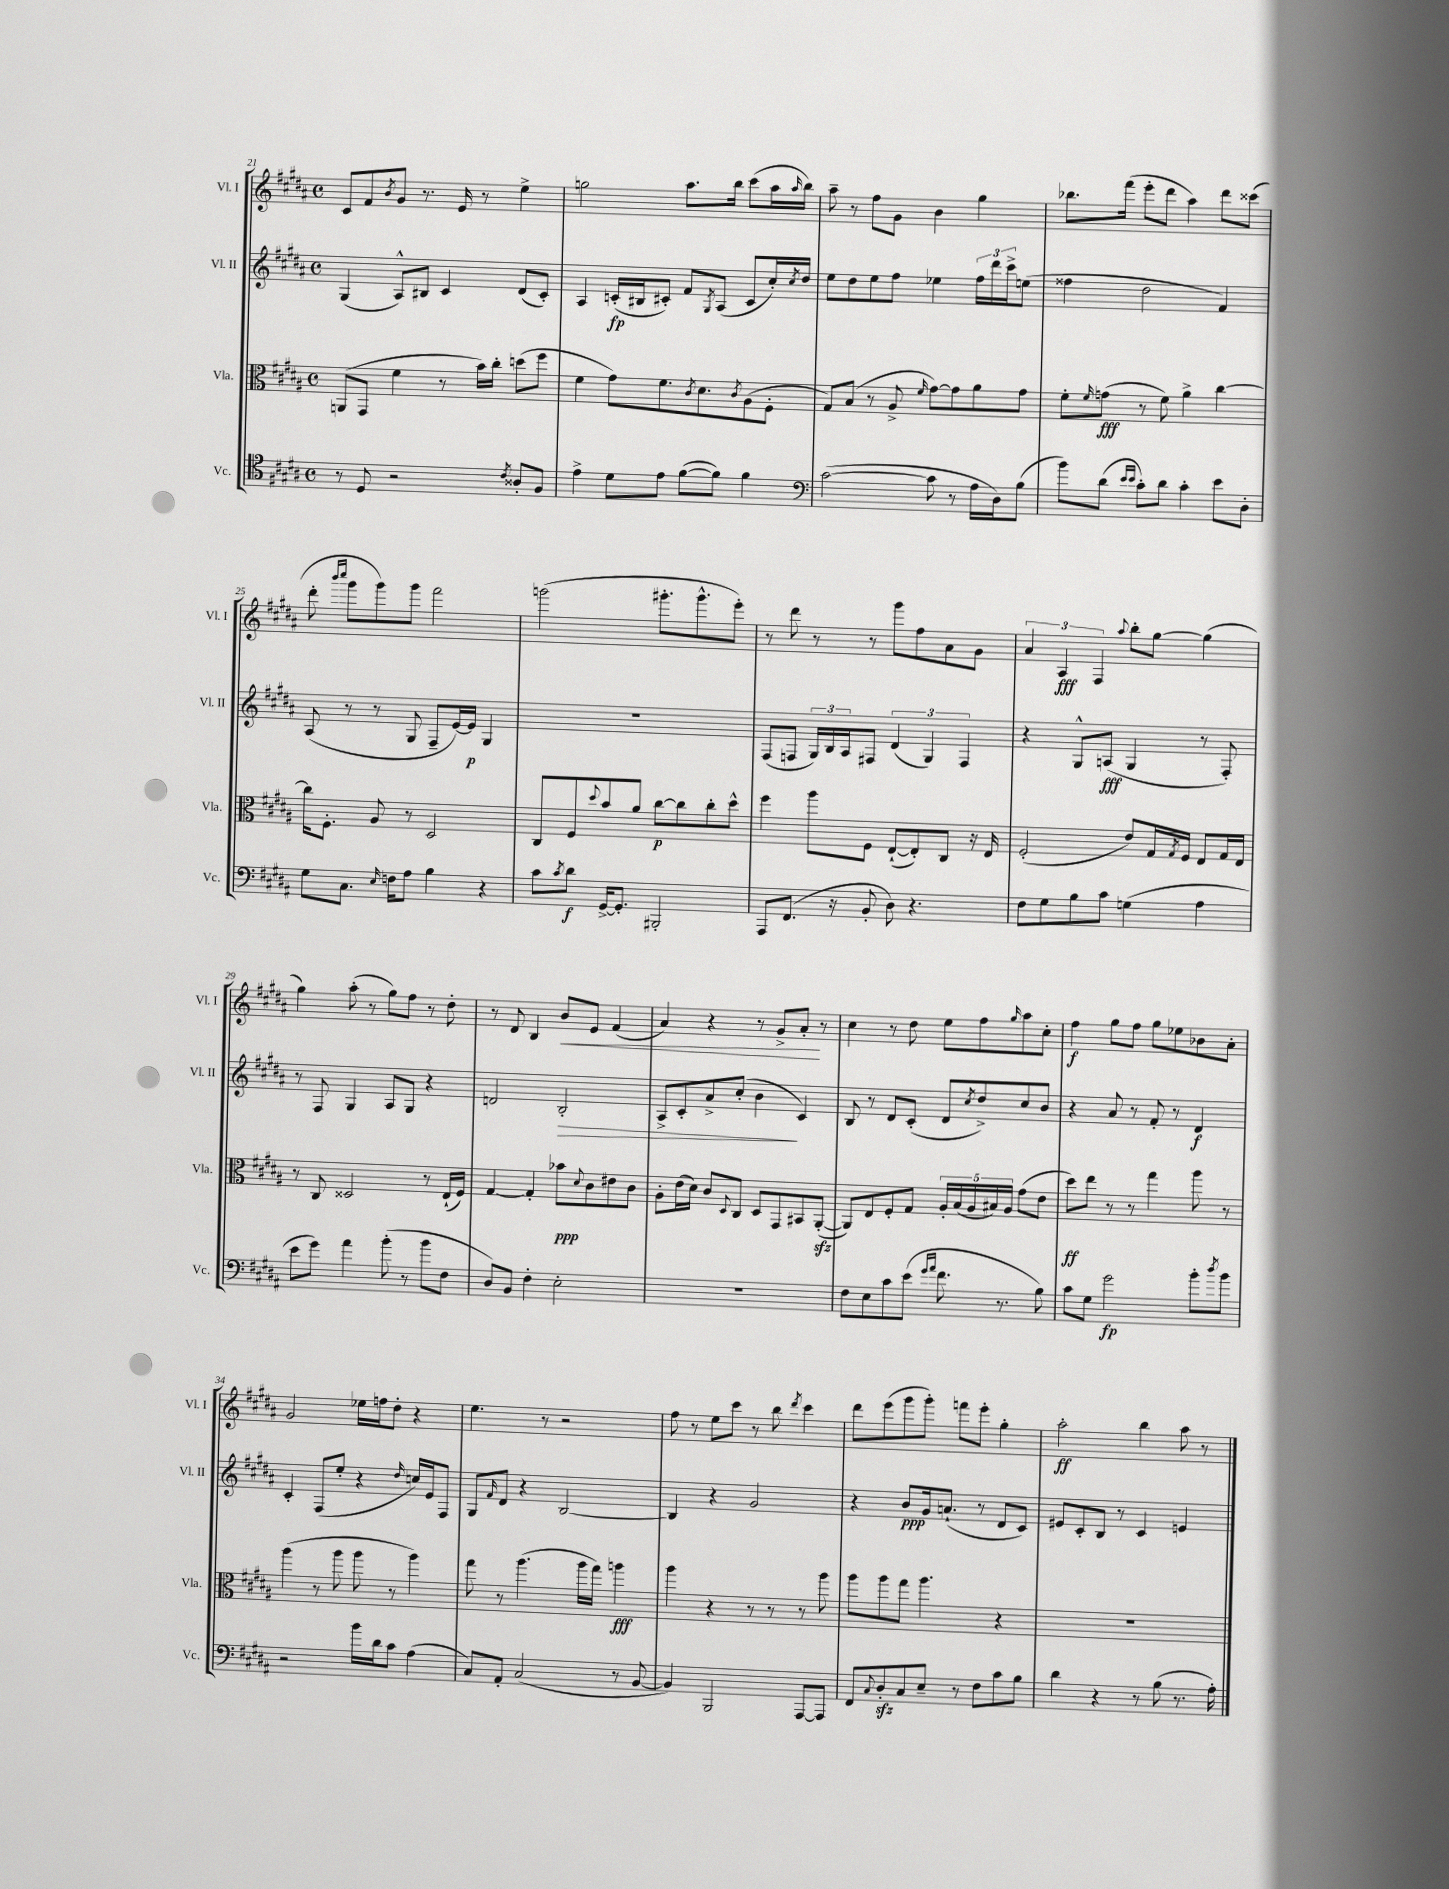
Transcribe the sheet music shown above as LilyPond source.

<<
\new StaffGroup <<
\new Staff = "s0" \with { instrumentName = "Vl. I" shortInstrumentName = "Vl. I" } {
    \clef treble \key b \major \defaultTimeSignature \time 4/4
    cis'8 fis'8 \acciaccatura { b'8 } gis'8 r8. e'16 r8 e''4-> |
    g''2 ais''8. b''16 cis'''8( ais''16 \grace { ais''16 } b''16) |
    ais''8-- r8 fis''8 gis'8 b'4 gis''4 |
    bes''8. fis'''16( e'''8-. dis'''8 ais''4) dis'''8 cisis'''8( |
    dis'''8-. \grace { b'''16 cis''''16 } gis'''8 gis'''8) gis'''8 fis'''2 |
    g'''2( gis'''8.-. gis'''8.-^ e'''8-.) |
    r8 dis'''8 r8 r8 gis'''8 fis''8 ais'8 gis'8 |
    \tuplet 3/2 { ais'4 ais4\fff fis4 } \appoggiatura { ais''8 } b''8-. gis''8~ gis''4( |
    gis''4) ais''8-.( r8 gis''8) fis''8 r8 dis''8-. |
    r8 dis'8 b4 b'8\< e'8 fis'4( |
    ais'4) r4 r8 gis'8-> ais'8-.\! r8 |
    cis''4 r8 dis''8 e''8 fis''8 \grace { gis''16 } ais''8 cis''8-. |
    fis''4\f gis''8 fis''8 gis''8 ees''8 bes'8 ais'8-. |
    gis'2 ees''16 f''16 dis''8-. r4 |
    e''4. r8 r2 |
    fis''8 r8 e''8 cis'''8 r8 b''8 \acciaccatura { dis'''8 } cis'''4 |
    dis'''8 e'''8( gis'''8 gis'''8-.) f'''8 e'''8-. gis''4-. |
    ais''2-.\ff b''4 ais''8 r8 \bar "|." |
}
\new Staff = "s1" \with { instrumentName = "Vl. II" shortInstrumentName = "Vl. II" } {
    \clef treble \key b \major \defaultTimeSignature \time 4/4
    gis4( ais8-^) bis8 cis'4 dis'8( cis'8-.) |
    ais4 c'16-.\fp( bis16 cis'8-.) fis'8 \acciaccatura { gis8 } ais8( cis'8 cis''16-.) \acciaccatura { cis''8 } dis''16 |
    e''8 dis''8 e''8 fis''8 ees''4 \tuplet 3/2 { fis''16 dis'''16 cis'''16-> } e''8( |
    fisis''4 dis''2 fis'4) |
    ais8( r8 r8 gis8 fis8-- e'16~) e'16\p gis4 |
    R1 |
    fis8( f8 \tuplet 3/2 { gis16) b16 ais16 } fis8 \tuplet 3/2 { dis'4( gis4) fis4 } |
    r4 gis8-^ a8\fff( gis4 r8 fis8-.) |
    r8 fis8 gis4 ais8 gis8 r4 |
    d'2 b2-.\> |
    ais8-> cis'8-. ais'8-> cis''8-.( b'4\! cis'4) |
    b8 r8 dis'8 cis'8-.( dis'8 \acciaccatura { cis''8 } dis''8->) cis''8 b'8 |
    r4 ais'8 r8 fis'8-. r8 dis'4\f |
    cis'4-. fis8( e''8-. r4 \grace { dis''16 } c''16) e'16 fis8 |
    gis8 \grace { fis'16 } dis'8 r4 b2~ |
    b4 r4 gis'2 |
    r4 b'8\ppp gis'16 a'8.-!( r8 dis'8 cis'8) |
    eis'8 cis'8-. b8 r8 cis'4 e'4 \bar "|." |
}
\new Staff = "s2" \with { instrumentName = "Vla." shortInstrumentName = "Vla." } {
    \clef alto \key b \major \defaultTimeSignature \time 4/4
    a,8( gis,8 fis'4 r8 b'16) cis''16-. d''8( fis''8 |
    fis'4 gis'8) fis'8. \acciaccatura { cis'8 } dis'8. \acciaccatura { cis'8 } ais8( fis8-. |
    gis8) b8( r8 ais8-> \grace { fis'16 } gis'8~) gis'8 ais'8 gis'8 |
    fis'8-. \grace { fis'16 } g'8\fff( r8 fis'8) ais'4-> cis''4~ |
    cis''16 fis8.-. ais8 r8 dis2 |
    cis8 fis8 \appoggiatura { dis''8 } b'8 ais'8 cis''8~\p cis''8 cis''8-. dis''8-^ |
    fis''4 ais''8 fis8 e8~-!( e8-.) cis8 r16 e16 |
    fis2-.( e'8) gis16 \acciaccatura { gis8 } fis16 e8 gis16 e16 |
    r8 cis8 disis2 r8 e16-!( fis16) |
    gis4~ gis4-. bes'8\ppp \appoggiatura { dis'8 } cis'8 eis'8 cis'8 |
    ais8-. e'16( dis'16) cis'8 \appoggiatura { dis8 } cis8 dis8 gis,8 bis,8 ais,8~-.\sfz( |
    ais,8) e8 fis8-. gis8 \tuplet 5/4 { ais16-. b16( ais16 bis16) ais16 } gis'8( e'8 |
    dis''8\ff) e''8 r8 r8 gis''4 ais''8 r8 |
    ais''4( r8 ais''8 ais''8 r8 ais''4) |
    gis''8 r8 ais''4.( ais''16 gis''16) a''4\fff |
    ais''4 r4 r8 r8 r8 ais''8 |
    ais''8 ais''8 gis''8 ais''4. r4 |
    R1 \bar "|." |
}
\new Staff = "s3" \with { instrumentName = "Vc." shortInstrumentName = "Vc." } {
    \clef tenor \key b \major \defaultTimeSignature \time 4/4
    r8 dis8 r2 \acciaccatura { cis'8 } aisis8-. fis8 |
    e'4-> dis'8 e'8 fis'8~( fis'8) fis'4 |
    \clef bass cis'2~( cis'8 r8 ais16 dis16) b8( |
    b'8) dis'8( \grace { e'16 e'16 } cis'8-.) dis'8 cis'4-. e'8 dis8-. |
    gis8 cis8. \grace { e16 } f16 ais8 b4 r4 |
    cis'8 \acciaccatura { cis'8 } dis'8\f gis,16~-> gis,8.-. bis,,2-. |
    ais,,8 fis,8.( r16 b,8-. dis8) r4. |
    fis8 gis8 b8 cis'8 g4( ais4 |
    e'8 gis'8) ais'4 b'8-.( r8 b'8 fis8 |
    dis8) b,8 fis4-. e2-. |
    R1 |
    fis8 e8 cis'8 e'8( \grace { gis'16 ais'16 } fis'8. r8. b8) |
    cis'8 gis8 gis'2\fp b'8-. \acciaccatura { dis''8 } b'8 |
    r2 b'16 dis'16 cis'8 ais4( |
    cis8) ais,8-. cis2( r8 b,8~ |
    b,4) b,,2 ais,,8~ ais,,8 |
    fis,8 \appoggiatura { cis8 } dis8-.\sfz cis8 e8-- r8 fis8 cis'8 b8 |
    dis'4 r4 r8 b8( r8. ais16-.) \bar "|." |
}
>>
>>
\layout { \context { \Score currentBarNumber = #21 } }
